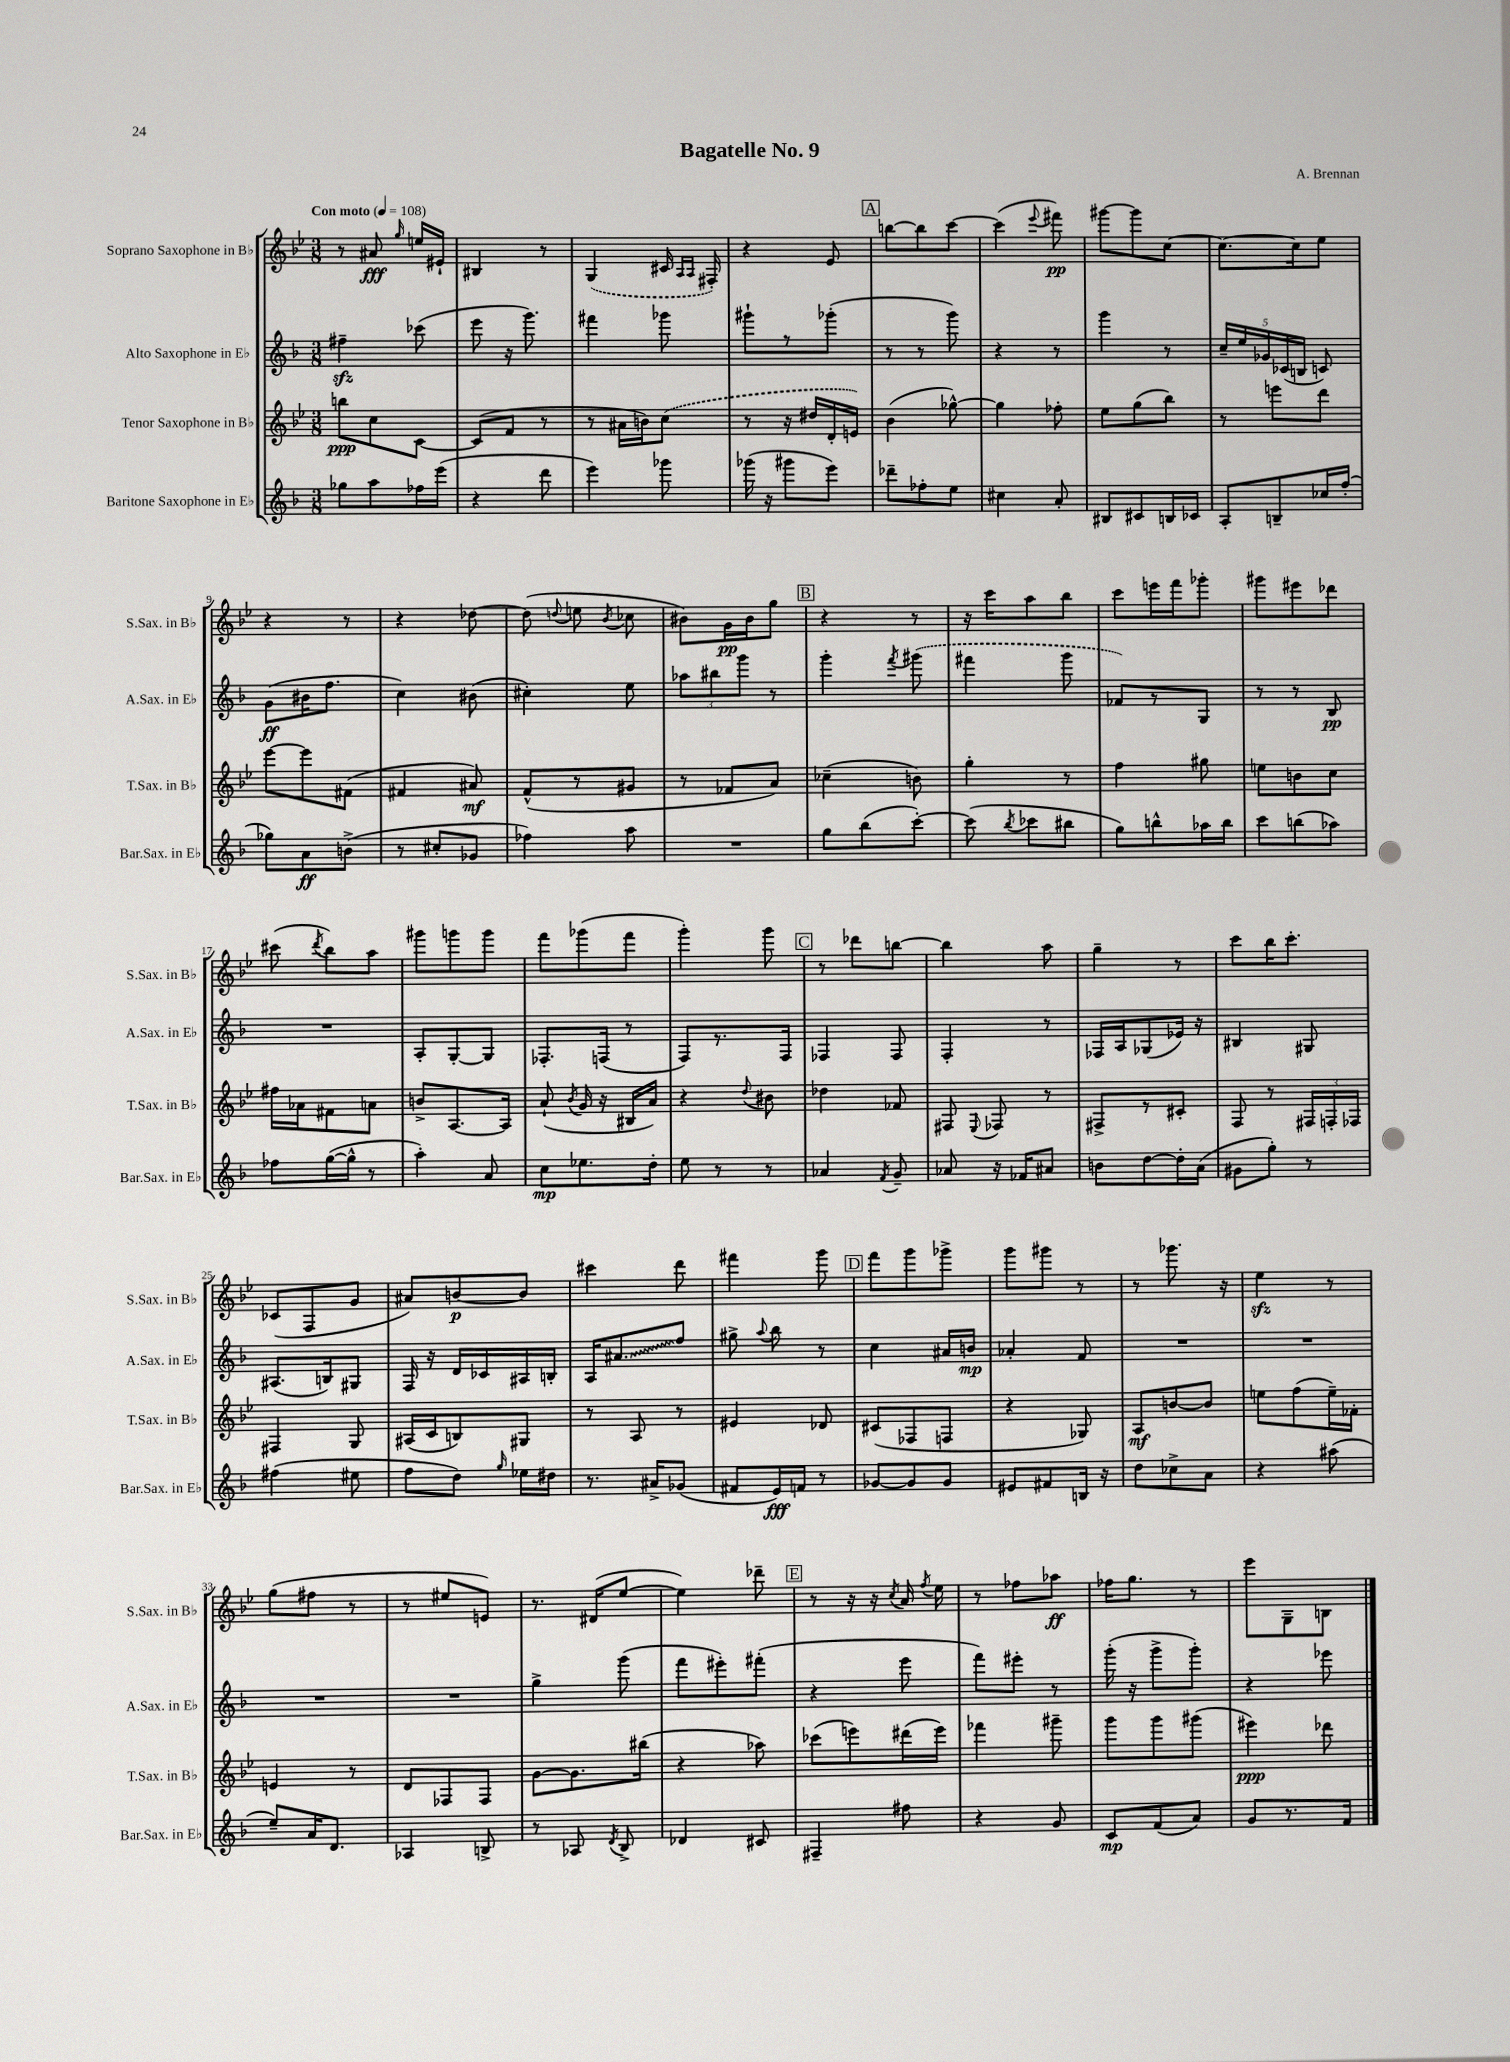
\header { title = "Bagatelle No. 9" composer = "A. Brennan" }
<<
\new StaffGroup <<
\new Staff = "s0" \with { instrumentName = "Soprano Saxophone in Bb" shortInstrumentName = "S.Sax. in Bb" } {
    \clef treble \key bes \major \numericTimeSignature \time 3/8 \tempo "Con moto" 4 = 108
    \autoBeamOff r8 ais'8\fff \grace { g''16 } e''16[ eis'16]-! |
    bis4 r8 |
    \once \slurDashed g4( cis'16 \grace { a16[ a16] } fis16-.) |
    r4 ees'8 |
    \mark \markup { \box "A" } b''8[~ b''8 c'''8]~ |
    c'''4( \appoggiatura { ees'''8 } fis'''8\pp) |
    gis'''8[~ gis'''8 c''8]~ |
    c''8.[~ c''16 ees''8] |
    r4 r8 |
    r4 des''8~ |
    des''8( \appoggiatura { d''8 } e''8 \acciaccatura { bes'8 } ces''8 |
    bis'8[) g'16\pp bis'16 g''8] |
    \mark \markup { \box "B" } r4 r8 |
    r16 c'''16[ a''8 bes''8] |
    c'''8[ e'''16 f'''16 ges'''8]-. |
    gis'''8[ eis'''8 des'''8] |
    cis'''8( \acciaccatura { d'''8 } bes''8[) a''8] |
    gis'''8[ g'''8 g'''8] |
    f'''8[ ges'''8( f'''8] |
    g'''4-.) g'''8 |
    \mark \markup { \box "C" } r8 des'''8[ b''8]~ |
    b''4 a''8 |
    g''4-- r8 |
    c'''8[ bes''16 c'''8.]-. |
    ces'8[( f8 g'8] |
    ais'8[) b'8~\p b'8] |
    cis'''4 d'''8 |
    fis'''4 g'''8 |
    \mark \markup { \box "D" } f'''8[ g'''8 ges'''8]-> |
    g'''8[ gis'''8] r8 |
    r8 ges'''8. r16 |
    ees''4\sfz r8 |
    g''8[( fis''8] r8 |
    r8 eis''8[ e'8]) |
    r8. dis'16[( ees''8]~ |
    ees''4) des'''8-- |
    \mark \markup { \box "E" } r8 r16 r16 \acciaccatura { c''8 } a'16 \acciaccatura { f''8 } ees''16 |
    r8 fes''8[ aes''8]\ff |
    fes''16[ g''8.] r8 |
    ees'''8[ g8-- b8] \bar "|." |
}
\new Staff = "s1" \with { instrumentName = "Alto Saxophone in Eb" shortInstrumentName = "A.Sax. in Eb" } {
    \clef treble \key f \major \numericTimeSignature \time 3/8
    \autoBeamOff fis''4--\sfz ces'''8( |
    e'''8 r16 g'''8.) |
    fis'''4 ges'''8 |
    gis'''8[-! r8 ges'''8]-.( |
    \mark \markup { \box "A" } r8 r8 g'''8) |
    r4 r8 |
    g'''4 r8 |
    \tuplet 5/4 { c''16[-- e''16 ges'16 ces'16( b16] } c'8) |
    g'8[\ff( bis'16 f''8.] |
    c''4) bis'8( |
    cis''4-.) e''8 |
    \tuplet 3/2 { aes''8[ bis''8 g'''8] } r8 |
    \mark \markup { \box "B" } g'''4-. \acciaccatura { f'''8 } \once \slurDashed gis'''8( |
    fis'''4 g'''8 |
    fes'8[) r8 g8] |
    r8 r8 bes8\pp |
    R4. |
    a8[-. g8~-. g8] |
    fes8.[-. f16]( r8 |
    f8[) r8. f16] |
    \mark \markup { \box "C" } fes4 fes8 |
    f4-. r8 |
    fes16[ a16 ges8( ees'16]) r16 |
    bis4 gis8 |
    ais8.[( b16) gis8] |
    f16 r16 d'16[ ces'16 ais16 b16]-. |
    a16[ \once \override Glissando.style = #'zigzag ais'8.\glissando f''8] |
    gis''8-> \appoggiatura { a''8 } bes''8 r8 |
    \mark \markup { \box "D" } c''4 ais'16[ b'16]\mp |
    aes'4-. f'8 |
    R4. |
    R4. |
    R4. |
    R4. |
    g''4-> g'''8( |
    f'''8[ eis'''8-.) fis'''8]-.( |
    \mark \markup { \box "E" } r4 e'''8 |
    f'''8[) eis'''8]-. r8 |
    g'''16-.( r16 g'''8[-> g'''8]-.) |
    r4 ees'''8 \bar "|." |
}
\new Staff = "s2" \with { instrumentName = "Tenor Saxophone in Bb" shortInstrumentName = "T.Sax. in Bb" } {
    \clef treble \key bes \major \numericTimeSignature \time 3/8
    \autoBeamOff b''8[\ppp c''8 c'8]~ |
    c'8[( f'8] r8 |
    r8 ais'16[ b'16) \once \slurDashed c''8]( |
    r8 r16 dis''16[ d'16-. e'16]) |
    \mark \markup { \box "A" } bes'4( ges''8~-^) |
    ges''4 fes''8-. |
    ees''8[ g''8( bes''8]) |
    r8 e'''8[ d'''8] |
    ees'''8[~ ees'''8 fis'8]( |
    fis'4 ais'8\mf) |
    f'8[-^( r8 gis'8] |
    r8 fes'8[ a'8]) |
    \mark \markup { \box "B" } ces''4--( b'8) |
    g''4-. r8 |
    f''4 gis''8 |
    e''8[ b'8 c''8] |
    fis''16[ aes'16 fis'8 a'8] |
    b'8[-> a8.~ a16] |
    a'8-!( \acciaccatura { bes'8 } g'16 r16 bis16[ a'16]) |
    r4 \appoggiatura { d''8 } bis'8 |
    \mark \markup { \box "C" } des''4 fes'8 |
    fis8 \appoggiatura { ees8 } fes8 r8 |
    fis8[-> r8 cis'8]-. |
    f8 r8 \tuplet 3/2 { fis16[ f16-. fes16] } |
    fis4 g8 |
    ais16[( c'16 b8) gis8] |
    r8 a8 r8 |
    eis'4 des'8 |
    \mark \markup { \box "D" } cis'8[( fes8 f8] |
    r4 ges8) |
    a8[\mf b'8~ b'8] |
    e''8[ f''8( e''16--) fes'16]-. |
    e'4 r8 |
    d'8[ fes8 fes8] |
    g'8[~ g'8. bis''16]( |
    r4 aes''8) |
    \mark \markup { \box "E" } ces'''8[( e'''8) dis'''16( e'''16]) |
    fes'''4 gis'''8-- |
    g'''8[ g'''8 gis'''8]( |
    eis'''4\ppp) des'''8 \bar "|." |
}
\new Staff = "s3" \with { instrumentName = "Baritone Saxophone in Eb" shortInstrumentName = "Bar.Sax. in Eb" } {
    \clef treble \key f \major \numericTimeSignature \time 3/8
    \autoBeamOff ges''8[ a''8 fes''16 e'''16]( |
    r4 d'''8 |
    e'''4) ges'''8 |
    ges'''16( r16 gis'''8[ e'''8]) |
    \mark \markup { \box "A" } des'''8[-- fes''8-. e''8] |
    cis''4 a'8-. |
    bis8[ cis'8 b16 ces'16] |
    a8[-. b8-- ces''16 f''16]-.( |
    ges''8[) a'8\ff b'8]->( |
    r8 cis''8[-. ges'8] |
    fes''4) a''8 |
    R4. |
    \mark \markup { \box "B" } g''8[ bes''8( c'''8]~-.) |
    c'''8( \acciaccatura { bes''8 } ces'''8[ bis''8] |
    g''8[) b''8-^ aes''16 b''16] |
    c'''8[ b''8( aes''8]) |
    fes''8[ g''16~( g''16]-^ r8 |
    a''4-.) a'8 |
    c''8[\mp ees''8. d''16]-. |
    e''8 r8 r8 |
    \mark \markup { \box "C" } aes'4 \acciaccatura { f'8 } g'8-- |
    aes'8 r16 fes'16[ ais'8] |
    b'8[ d''8~ d''16-. a'16]( |
    gis'8[ g''8]-.) r8 |
    fis''4( eis''8 |
    f''8[ d''8]) \grace { g''16 } ees''16[ dis''16] |
    r8. ais'16[-> ges'8]( |
    fis'8[ e'16\fff) f'16] r8 |
    \mark \markup { \box "D" } ges'8[~ ges'8 ges'8] |
    eis'8[ fis'8 b16] r16 |
    d''8[ ces''8-> a'8] |
    r4 ais''8( |
    e''8[--) a'16 d'8.] |
    aes4 b8-> |
    r8 aes8 \acciaccatura { d'8 } bes8-> |
    des'4 cis'8 |
    \mark \markup { \box "E" } fis4-- fis''8 |
    r4 g'8 |
    c'8[\mp f'8( a'8]) |
    g'8[ r8. f'16] \bar "|." |
}
>>
>>
